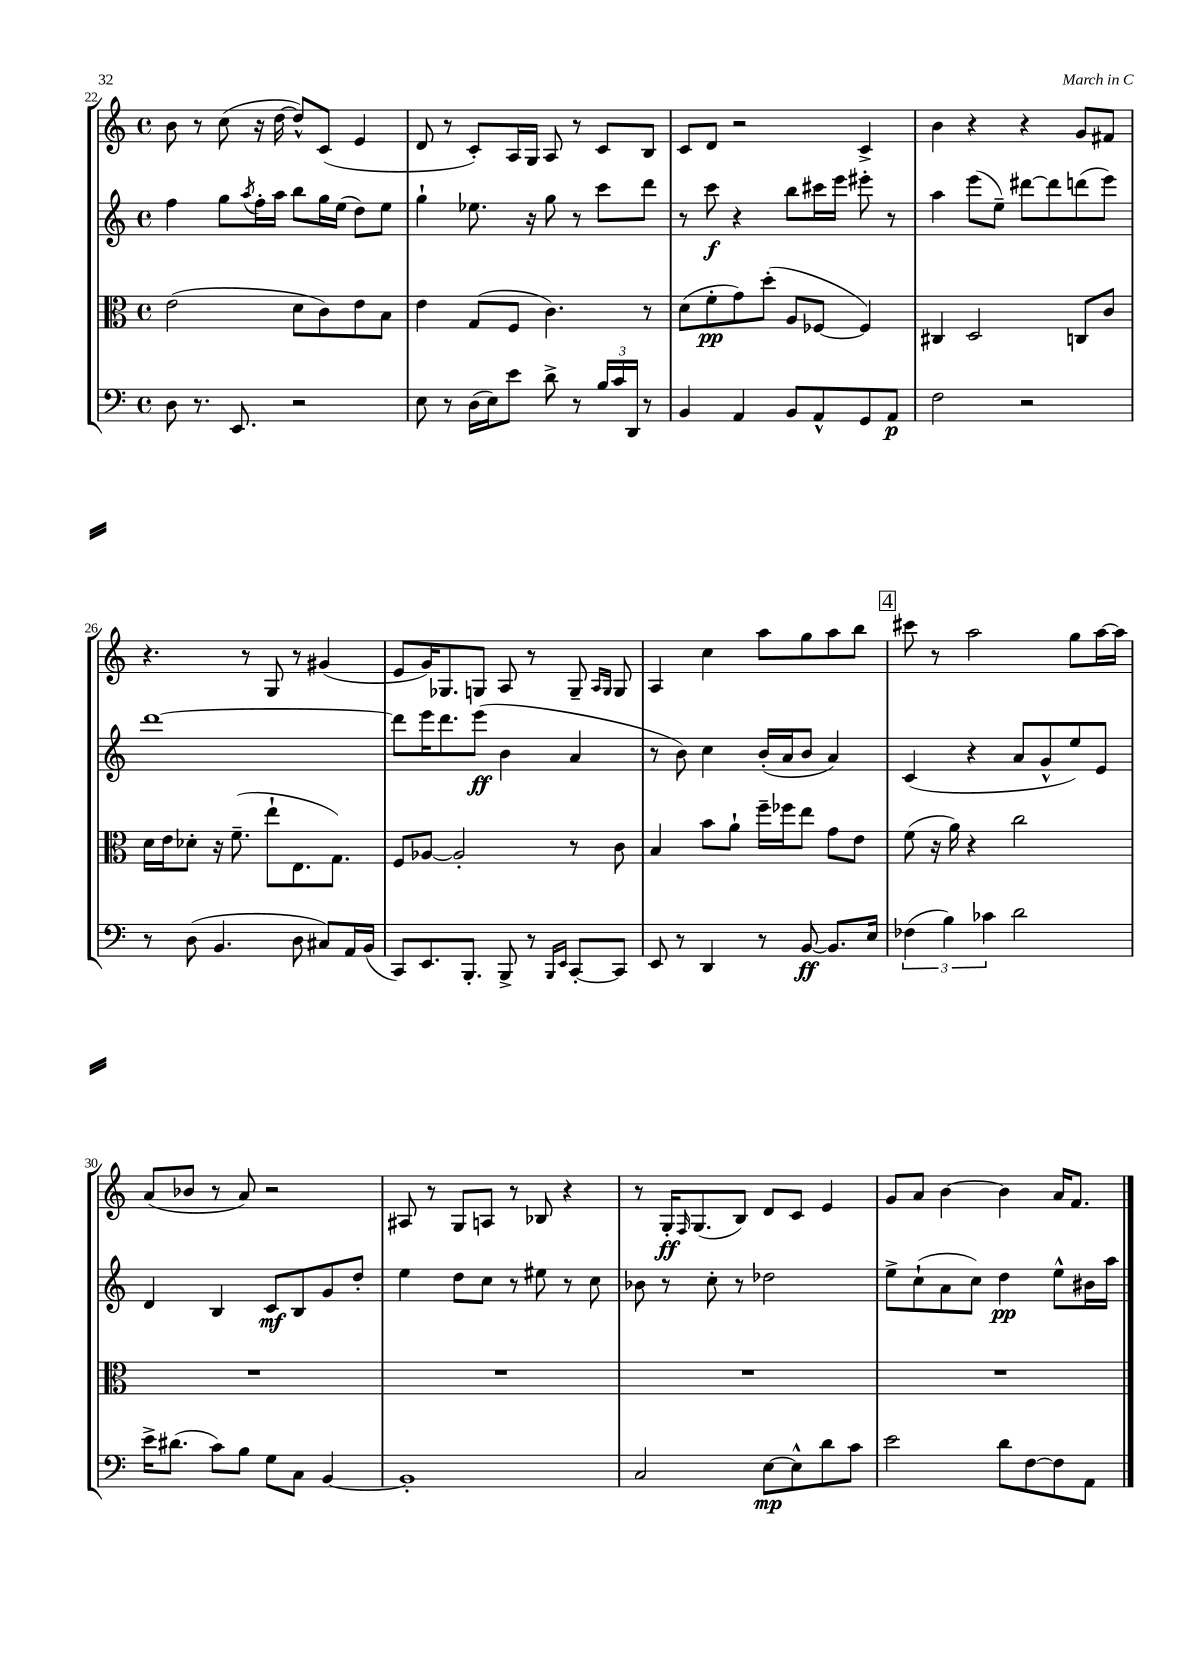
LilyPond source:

<<
\new StaffGroup <<
\new Staff = "s0" {
    \clef treble \key c \major \defaultTimeSignature \time 4/4
    b'8 r8 c''8( r16 d''16~ d''8-^) c'8( e'4 |
    d'8 r8 c'8-.) a16 g16 a8 r8 c'8 b8 |
    c'8 d'8 r2 c'4-> |
    b'4 r4 r4 g'8 fis'8 |
    r4. r8 g8 r8 gis'4( |
    e'8 g'16) ges8. g8 a8 r8 g8-- \grace { a16 g16 } g8 |
    a4 c''4 a''8 g''8 a''8 b''8 |
    \mark \markup { \box "4" } cis'''8 r8 a''2 g''8 a''16~ a''16 |
    a'8( bes'8 r8 a'8) r2 |
    ais8 r8 g8 a8 r8 bes8 r4 |
    r8 g16-.\ff \grace { f16 } g8.( b8) d'8 c'8 e'4 |
    g'8 a'8 b'4~ b'4 a'16 f'8. \bar "|." |
}
\new Staff = "s1" {
    \clef treble \key c \major \defaultTimeSignature \time 4/4
    f''4 g''8 \acciaccatura { a''8 } f''16-. a''16 b''8 g''16 e''16( d''8) e''8 |
    g''4-! ees''8. r16 g''8 r8 c'''8 d'''8 |
    r8 c'''8\f r4 b''8 cis'''16 e'''16 eis'''8-. r8 |
    a''4 e'''8( e''8--) dis'''8~ dis'''8 d'''8( e'''8) |
    d'''1~ |
    d'''8 e'''16 d'''8. e'''8\ff( b'4 a'4 |
    r8 b'8) c''4 b'16-.( a'16 b'8 a'4) |
    \mark \markup { \box "4" } c'4( r4 a'8 g'8-^ e''8) e'8 |
    d'4 b4 c'8\mf b8 g'8 d''8-. |
    e''4 d''8 c''8 r8 eis''8 r8 c''8 |
    bes'8 r8 c''8-. r8 des''2 |
    e''8-> c''8-!( a'8 c''8) d''4\pp e''8-^ bis'16 a''16 \bar "|." |
}
\new Staff = "s2" {
    \clef alto \key c \major \defaultTimeSignature \time 4/4
    e'2( d'8 c'8) e'8 b8 |
    e'4 g8( f8 c'4.) r8 |
    d'8( f'8-.\pp g'8) d''8-.( a8 fes8~ fes4) |
    cis4 d2 c8 c'8 |
    d'16 e'16 des'8-. r16 f'8.--( e''8-! e8. g8.) |
    f8 aes8~ aes2-. r8 c'8 |
    b4 b'8 a'8-! f''16-- fes''16 e''8 g'8 e'8 |
    \mark \markup { \box "4" } f'8( r16 a'16) r4 c''2 |
    R1 |
    R1 |
    R1 |
    R1 \bar "|." |
}
\new Staff = "s3" {
    \clef bass \key c \major \defaultTimeSignature \time 4/4
    d8 r8. e,8. r2 |
    e8 r8 d16( e16) e'8 d'8-> r8 \tuplet 3/2 { b16 c'16 d,16 } r8 |
    b,4 a,4 b,8 a,8-^ g,8 a,8\p |
    f2 r2 |
    r8 d8( b,4. d8 cis8) a,16 b,16( |
    c,8) e,8. b,,8.-. b,,8-> r8 \grace { b,,16 e,16 } c,8~-. c,8 |
    e,8 r8 d,4 r8 b,8~\ff b,8. e16 |
    \mark \markup { \box "4" } \tuplet 3/2 { fes4( b4) ces'4 } d'2 |
    e'16-> dis'8.( c'8) b8 g8 c8 b,4~ |
    b,1-. |
    c2 e8~\mp e8-^ d'8 c'8 |
    e'2 d'8 f8~ f8 a,8 \bar "|." |
}
>>
>>
\layout { \context { \Score currentBarNumber = #22 } }
